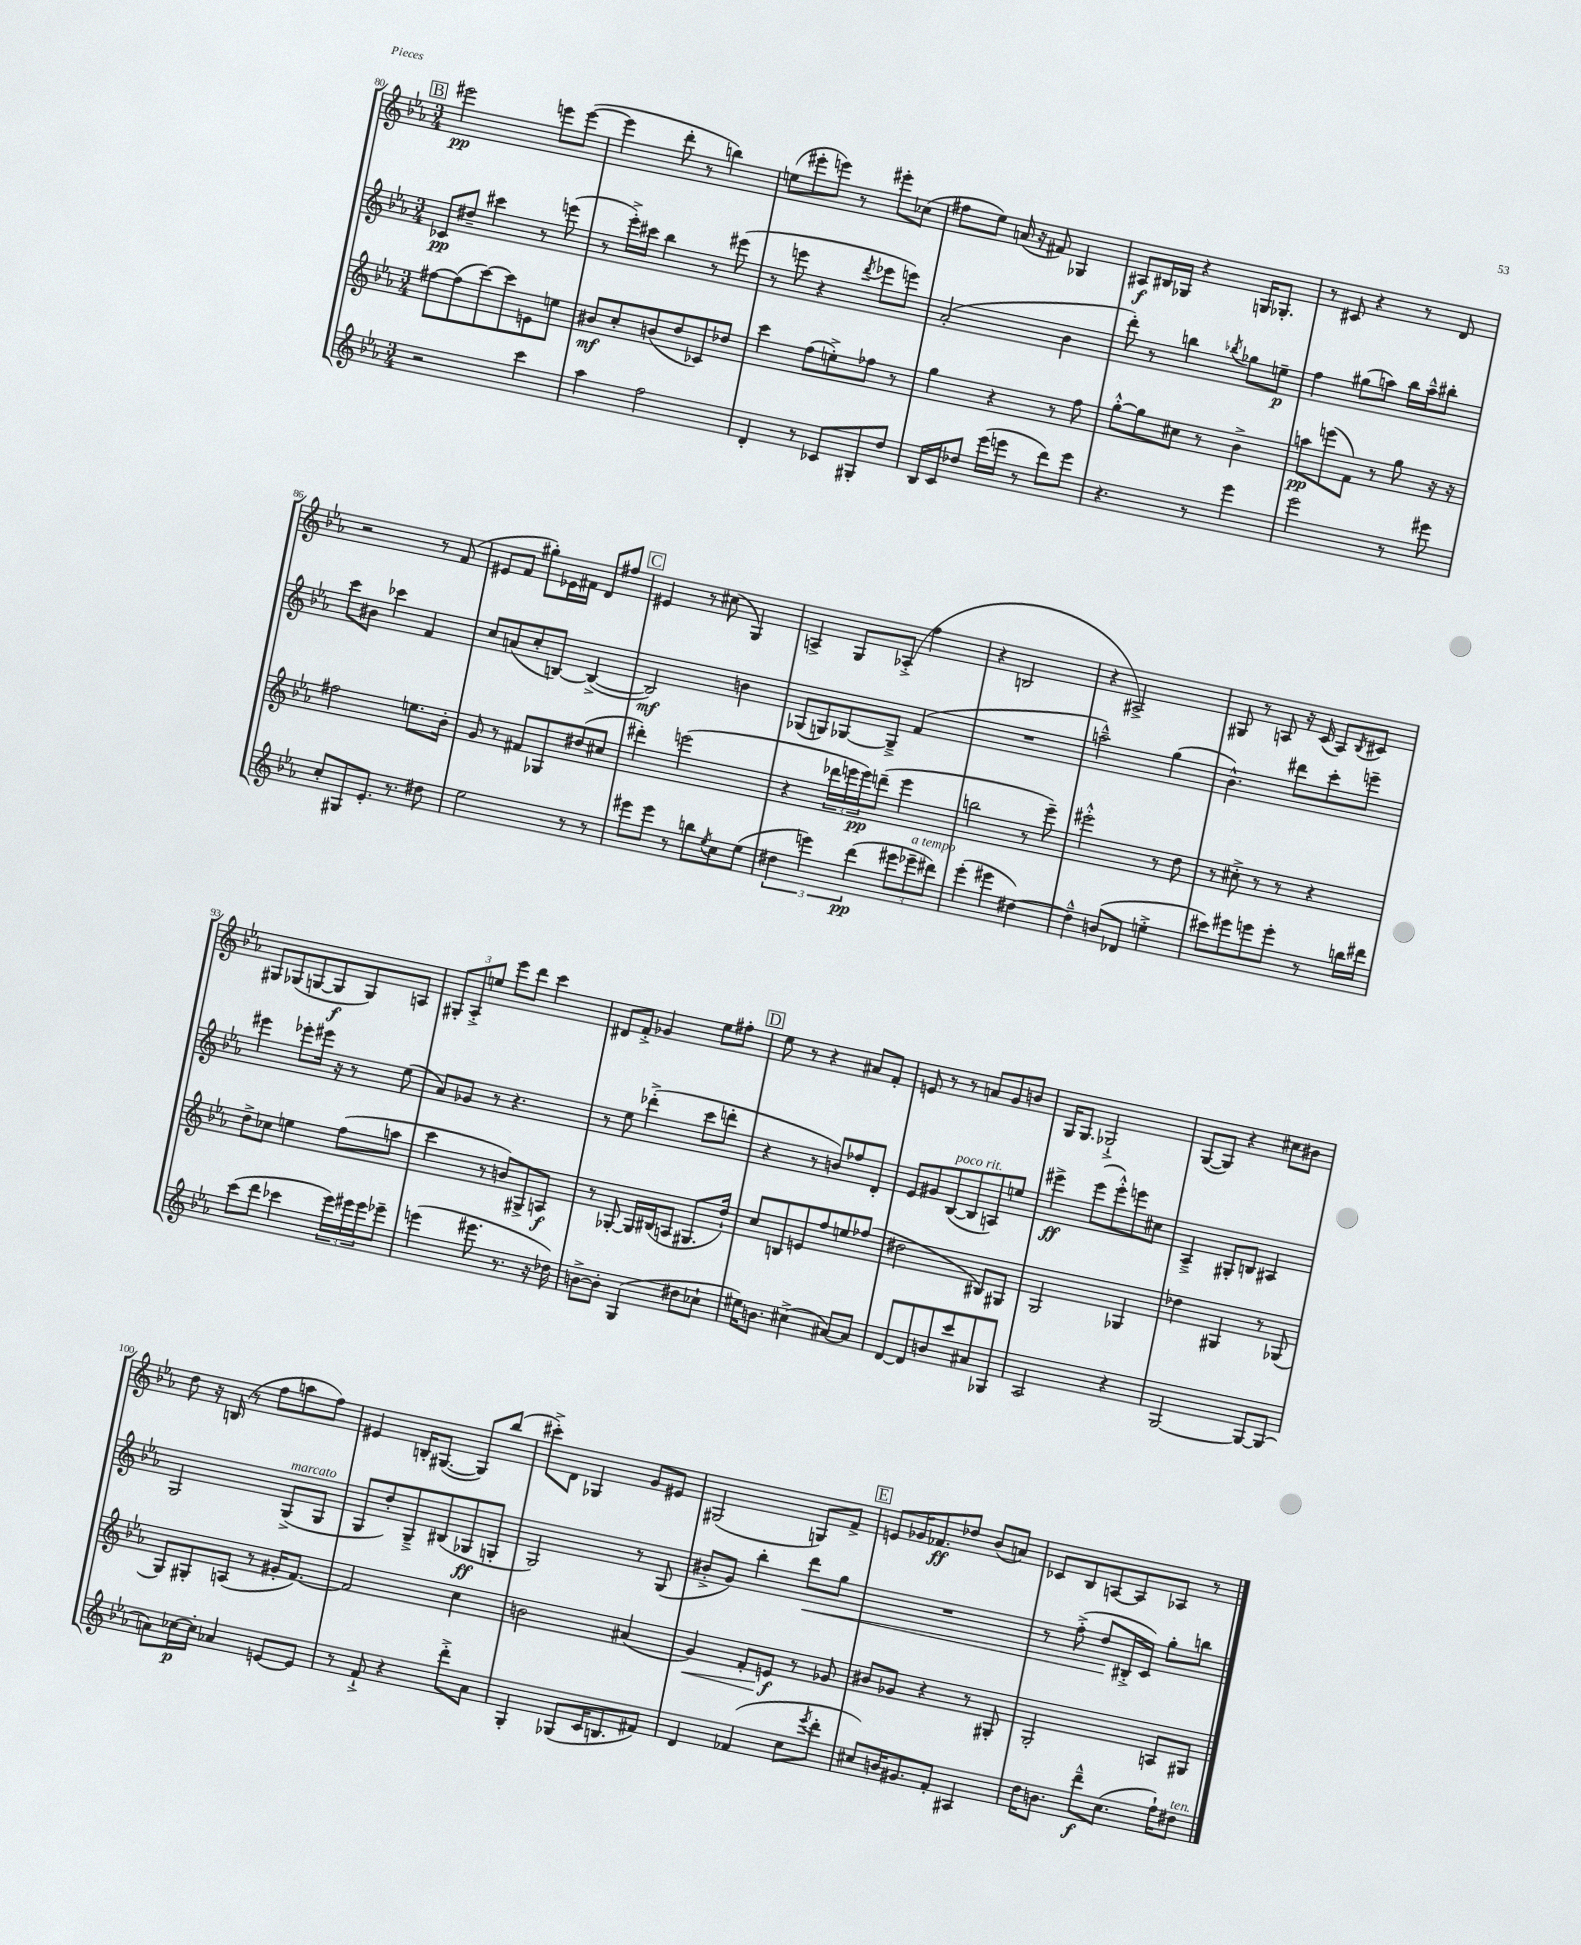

**kern	**kern	**kern	**kern
*staff4	*staff3	*staff2	*staff1
*clefG2	*clefG2	*clefG2	*clefG2
*k[b-e-a-]	*k[b-e-a-]	*k[b-e-a-]	*k[b-e-a-]
*M3/4	*M3/4	*M3/4	*M3/4
2r	[8ff#	8c-	2eee#
.	(8ff#]	8dd#~	.
.	[8ccc)	4ccc#	.
.	8ccc]	.	.
4ccc	8e	8r	8eee
.	8ee	(8eee	([8eee
=	=	=	=
4aa-	8b#	8r	4eee]
.	8cc'	16eee-'^)	.
.	.	16ccc#	.
2ff	(8b	4bb-	8ddd'
.	8dd	.	8r
.	8c-)	8r	4bb)
.	8dd-	(8eee#	.
=	=	=	=
4d'	4ccc	8r	(8ee
.	.	8eee	8eee#'
8r	(8ff	4r	8eee)
8c-	8ee'^)	.	8r
.	.	8qddd	.
8G#'	8ff-	8eee-	8eee#'
8dd	8r	8eee)	(8cc-
=	=	=	=
16B-	4gg	(2a-'	8ff#
16c	.	.	.
8dd-	.	.	8ee-)
(16eee-	4r	.	(16a
16eee	.	.	16r
8r	.	.	8f#)
8ddd)	8r	4b-	4G-
8eee	8ff	.	.
=	=	=	=
4.r	[8gg'^^	8ddd')	8A#
.	8gg]	8r	16B#
.	.	.	16G-
.	8cc#	4bb	4r
8r	8r	.	.
.	.	8qbb-	.
4eee-	4b-^	8gg-	16G
.	.	.	8.G-'
.	.	8ee~	.
=	=	=	=
2eee-	8aa	4ff	8r
.	(8eee	.	8c#
.	8f)	(8gg#	4r
.	8r	8aa)	.
8r	8gg	16bb-	8r
.	.	16aa~^^	.
8eee#	16r	8bb#'	8d
.	16r	.	.
=	=	=	=
8cc'	2ff#	8ccc	2r
8G#	.	8b#	.
8.e-'	.	4ccc-	.
8.r	.	.	.
.	8.ee	4f	8r
8dd#	.	.	(8f
.	16b-'	.	.
=	=	=	=
2ee-	8g	8cc	8e#
.	8r	(8a	8f
.	8f#	8cc'	8gg#')
.	8G-	[8B)	16e-
.	.	.	16f#
8r	(8dd#	(4B^_	8d
8r	8cc#	.	8ff#
=	=	=	=
8eee#	4ddd#')	2B])	4e#
8eee#	.	.	.
8r	(2eee	.	8r
8bb	.	.	(8cc#
8qee-	.	.	.
8cc	.	4b	4G)
(8ee-	.	.	.
=	=	=	=
6dd#	4r	(8G-	4A^
.	.	8G)	.
6eee)	.	.	.
.	24ddd-	[8G-	8G
.	24eee	.	.
(6ddd	24eee)	.	.
.	(8ddd~	8G-~^]	(8A-'^
12eee#	4eee	(4f	4ff
12eee-~	.	.	.
12ddd#)	.	.	.
=	=	=	=
(4eee-'	2bb	2.r	4r
4eee#	.	.	2B
[4dd#)	8r	.	.
.	8eee-~)	.	.
=	=	=	=
4dd#~^^]	2eee#'^^	2aa~^^)	4r
(8b	.	.	2A#^)
8d-	.	.	.
4ee'^	8r	(4gg	.
.	8dd	.	.
=	=	=	=
8ccc#)	8r	4.b-^^)	8G#
8eee#	8cc#'^	.	8r
8eee	8r	.	8A
8eee'	8r	8ddd#	16r
.	.	.	(16c
8r	4r	8ccc'	8A)
.	.	.	8qB-
16bb	.	8eee~	8c#
16ddd#	.	.	.
=	=	=	=
(8ccc	8dd^	4eee#	8G#
8ddd	8cc-	.	(8G-
4ccc-	4ee	8eee-'	[8G
.	.	16eee#	8G]
.	.	16r	.
24eee-)	(8ff	8r	8G)
24eee#	.	.	.
24eee#	.	.	.
8eee-~	8aa	(8ee-	8A
=	=	=	=
(4eee	4ccc	8a-)	12G#'
.	.	.	12A-'^
.	.	8g-	.
.	.	.	12ee
8.eee#	8r	8r	8eee-
.	8b)	4.r	8ddd
8.r	.	.	.
.	8G#^	.	4ccc
16r	8A	.	.
16dd-)	.	.	.
=	=	=	=
[8b^	8r	8r	8d#
8b']	[8G-'	8ee-	8f'^
(4G	16G-]	(4ddd-'^	4g-
.	(16B#	.	.
.	8A	.	.
8dd#	8.G#	8ccc	8ee-
8cc-`	.	8ddd'	8ff#'
.	16dd`)	.	.
=	=	=	=
16ee#)	8cc	4r	8ee-
8.b	.	.	.
.	8B	.	8r
(4cc#^	8e	8r	4r
.	8ff	8b)	.
[8a#)	8ee	8ff-	8a#
8a#]	(8ff-	8d'	8f'
=	=	=	=
[8d	2dd#	8e-	8e
8d]	.	8g#	8r
8b	.	([8B-	8r
8ccc	.	8B-]	8a
8a#	8B#)	8A)	8g
8G-	8G#	8ee	8b
=	=	=	=
2A-	2G	4eee#^	16G
.	.	.	8.G
.	.	(8eee#	2G-`^
.	.	8eee#'^^)	.
4r	4G-	8eee	.
.	.	8cc#	.
=	=	=	=
[2G	4dd-	4A-~^	([8G
.	.	.	8G])
.	4G#	8G#'	4r
.	.	8B	.
8G_	8r	4A#	8cc#
(8G]	(8G-	.	8b#
=	=	=	=
8a)	8G)	2G	8dd
[16cc-	8G#'	.	16r
16cc-']	.	.	(16B
4a-	(8A	.	8r
.	8r	.	8ff
[8e	16g#'	(8G^	8aa
.	[8.f)	.	.
8e]	.	8G	8ff)
=	=	=	=
8r	2f]	8G	4e#
8f`^	.	8dd')	.
4r	.	8G~^	16B'
.	.	.	([8.G#
.	.	(8B#	.
8ddd'^	4cc	8G-	8G#])
8a-	.	8G'	(8bb-
=	=	=	=
4G'	2b	2G)	8ccc#'^)
.	.	.	8d
(8G-	.	.	4G-
16c	.	.	.
8.B	.	.	.
.	(4a#	8r	8g
8f#)	.	(8G	8e#
=	=	=	=
4d	4g)	8b#'^	(2G#
.	.	8g)	.
(4f-	8f'	4bb-'	.
.	8e	.	.
8cc	8r	8ddd	8G)
8qeee-	.	.	.
8ddd'	8g-	8gg	8f^
=	=	=	=
8cc#)	8b#	2.r	8e
16b	8g-	.	16g-
8.g#	.	.	8.f-
.	4r	.	.
8f'	.	.	8dd-
4A#	8r	.	(8b-
.	8G#'	.	8a)
=	=	=	=
16dd	2G'	8r	8c-
8.b	.	.	.
.	.	(8ff'^	8B-
8ddd~^^	.	8dd	[8A
(8.cc	.	16B#'^	8A]
.	.	16c)	.
.	8A	8gg'	8A-
16ff`)	.	.	.
8dd#	8G#	8bb	8r
==	==	==	==
*-	*-	*-	*-
